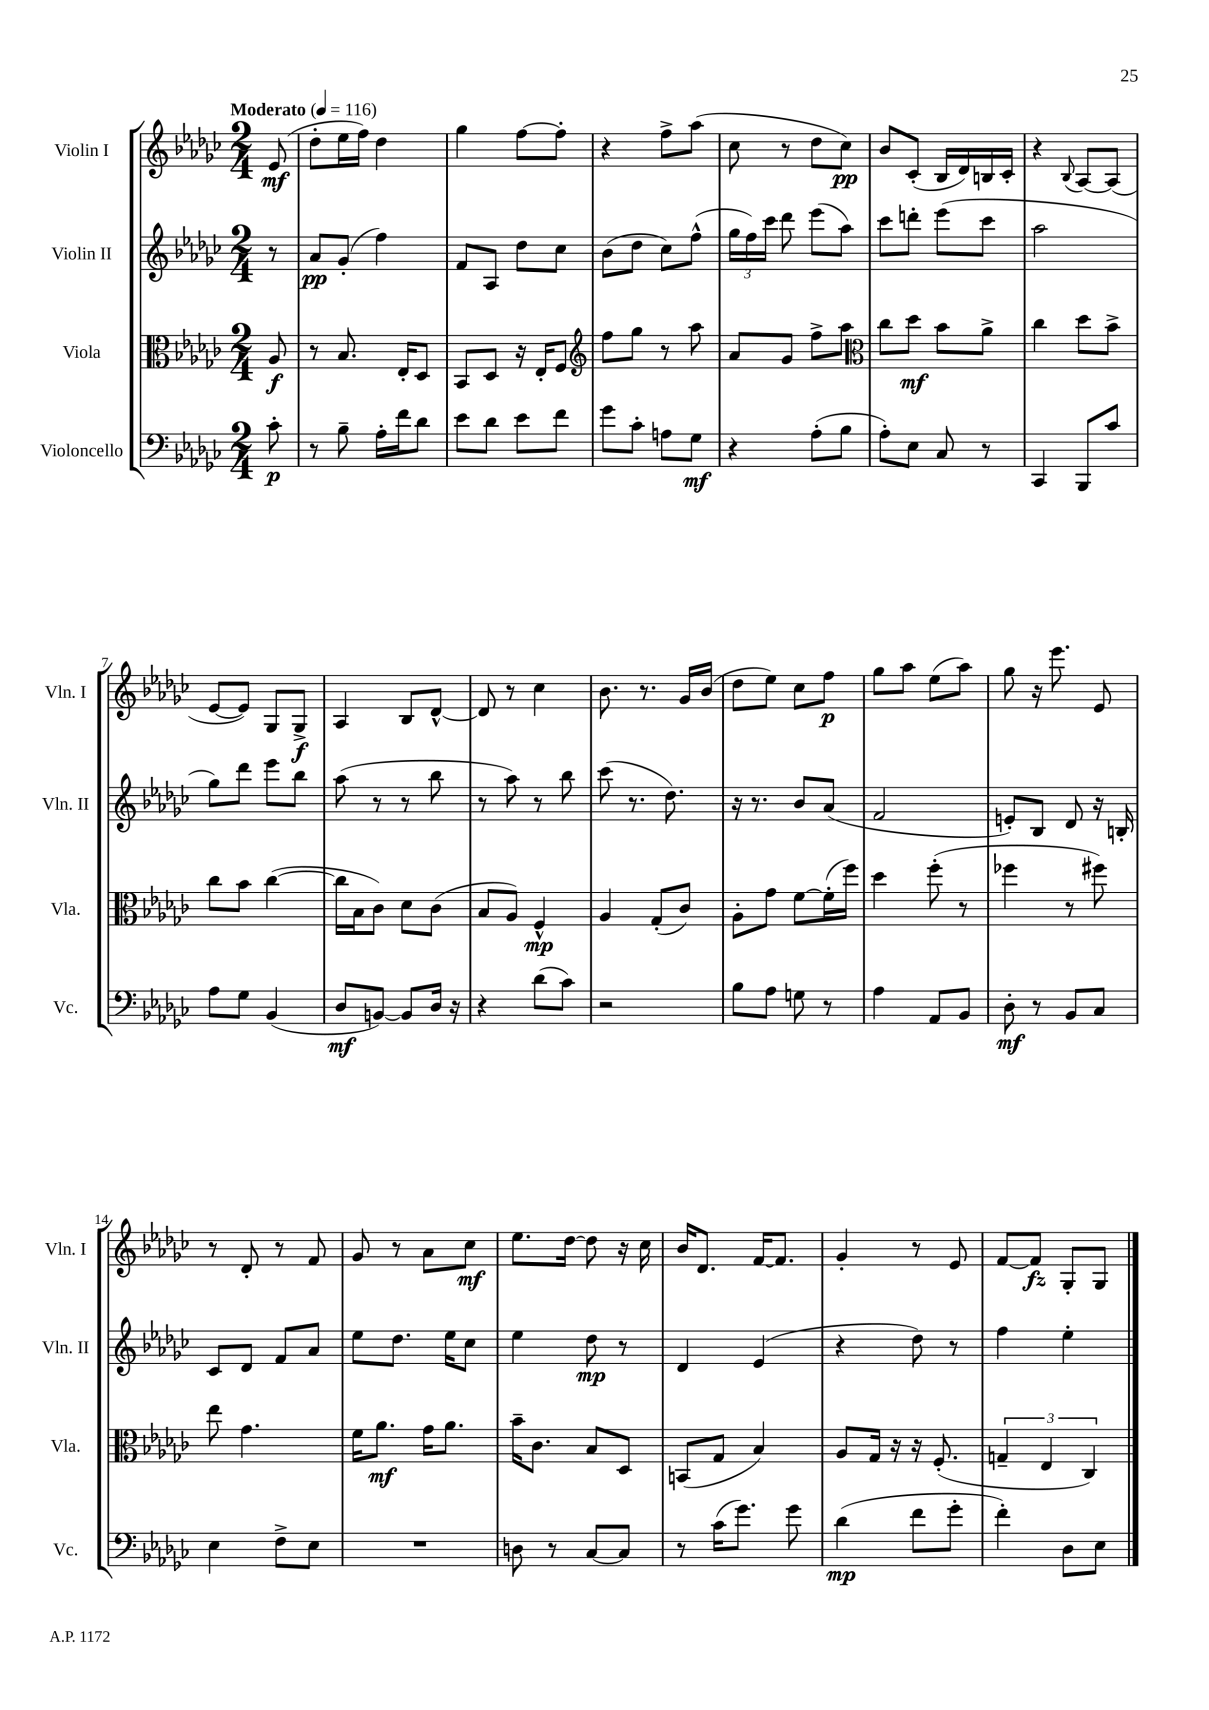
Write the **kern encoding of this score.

**kern	**kern	**kern	**kern
*staff4	*staff3	*staff2	*staff1
*clefF4	*clefC3	*clefG2	*clefG2
*k[b-e-a-d-g-c-]	*k[b-e-a-d-g-c-]	*k[b-e-a-d-g-c-]	*k[b-e-a-d-g-c-]
*M2/4	*M2/4	*M2/4	*M2/4
*MM116	*MM116	*MM116	*MM116
8c-'	8A-	8r	(8e-
=	=	=	=
8r	8r	8a-	8dd-'
8B-~	8.B-	(8g-'	16ee-
.	.	.	16ff)
16A-'	.	4ff)	4dd-
16f	16E-'	.	.
8d-	8D-	.	.
=	=	=	=
8e-	8BB-	8f	4gg-
8d-	8D-	8A-	.
8e-	16r	8dd-	[8ff
.	16E-'	.	.
8f	8F	8cc-	8ff']
=	=	=	=
*	*clefG2	*	*
8g-	8ff	(8b-	4r
8c-'	8gg-	8dd-	.
8A	8r	8cc-)	8ff^
8G-	8aa-	(8ff^^	(8aa-
=	=	=	=
4r	8a-	24gg-	8cc-
.	.	24ff)	.
.	.	24ccc-	.
.	8g-	8ddd-	8r
(8A-'	8ff^	(8eee-	8dd-
8B-	8aa-	8aa-)	8cc-)
=	=	=	=
*	*clefC3	*	*
8A-')	8cc-	8ccc-	8b-
8E-	8dd-	8ddd'	(8c-'
8C-	8b-	(8eee-	16B-
.	.	.	16d-)
8r	8a-^	8ccc-	16B
.	.	.	16c-'
=	=	=	=
4CC-	4cc-	2aa-	4r
.	.	.	8qqB-
8BBB-	8dd-	.	[8A-
8c-	8b-^	.	(8A-]
=	=	=	=
8A-	8cc-	8gg-)	[8e-
8G-	8b-	8ddd-	8e-])
(4BB-	([4cc-	8eee-	8G-
.	.	8bb-	8G-^
=	=	=	=
8D-	16cc-]	(8aa-	4A-
.	16B-	.	.
[8BB)	8c-)	8r	.
8BB]	8d-	8r	8B-
16D-	(8c-	8bb-	[8d-^^
16r	.	.	.
=	=	=	=
4r	8B-	8r	8d-]
.	8A-)	8aa-)	8r
(8d-	4F^^	8r	4cc-
8c-)	.	8bb-	.
=	=	=	=
2r	4A-	(8ccc-	8.b-
.	.	8.r	.
.	.	.	8.r
.	(8G-'	.	.
.	.	8.dd-)	.
.	8c-)	.	16g-
.	.	.	(16b-
=	=	=	=
8B-	8A-'	16r	8dd-
.	.	8.r	.
8A-	8g-	.	8ee-)
8G	[8f	8b-	8cc-
8r	(16f']	(8a-	8ff
.	16ff)	.	.
=	=	=	=
4A-	4dd-	2f	8gg-
.	.	.	8aa-
8AA-	(8ff'	.	(8ee-
8BB-	8r	.	8aa-)
=	=	=	=
8D-'	4ff-	8e')	8gg-
8r	.	8B-	16r
.	.	.	8.eee-
8BB-	8r	8d-	.
8C-	8ff#)	16r	8e-
.	.	16B'	.
=	=	=	=
4E-	8ee-	8c-	8r
.	4.g-	8d-	8d-'
8F^	.	8f	8r
8E-	.	8a-	8f
=	=	=	=
2r	16f	8ee-	8g-
.	8.a-	.	.
.	.	8.dd-	8r
.	16g-	.	8a-
.	8.a-	16ee-	.
.	.	8cc-	8cc-
=	=	=	=
8D	16b-~	4ee-	8.ee-
.	8.c-	.	.
8r	.	.	.
.	.	.	[16dd-
[8C-	8B-	8dd-	8dd-]
8C-]	8D-	8r	16r
.	.	.	16cc-
=	=	=	=
8r	(8BB	4d-	16b-
.	.	.	8.d-
(16c-	8G-	.	.
8.g-)	.	.	.
.	4B-)	(4e-	[16f
.	.	.	8.f]
8g-	.	.	.
=	=	=	=
(4d-	8A-	4r	4g-'
.	16G-	.	.
.	16r	.	.
8f	16r	8dd-)	8r
.	(8.F'	.	.
8g-'	.	8r	8e-
=	=	=	=
4f')	6G~	4ff	[8f
.	.	.	8f]
.	6E-	.	.
8D-	.	4ee-'	8G-'
.	6C-)	.	.
8E-	.	.	8G-
==	==	==	==
*-	*-	*-	*-
